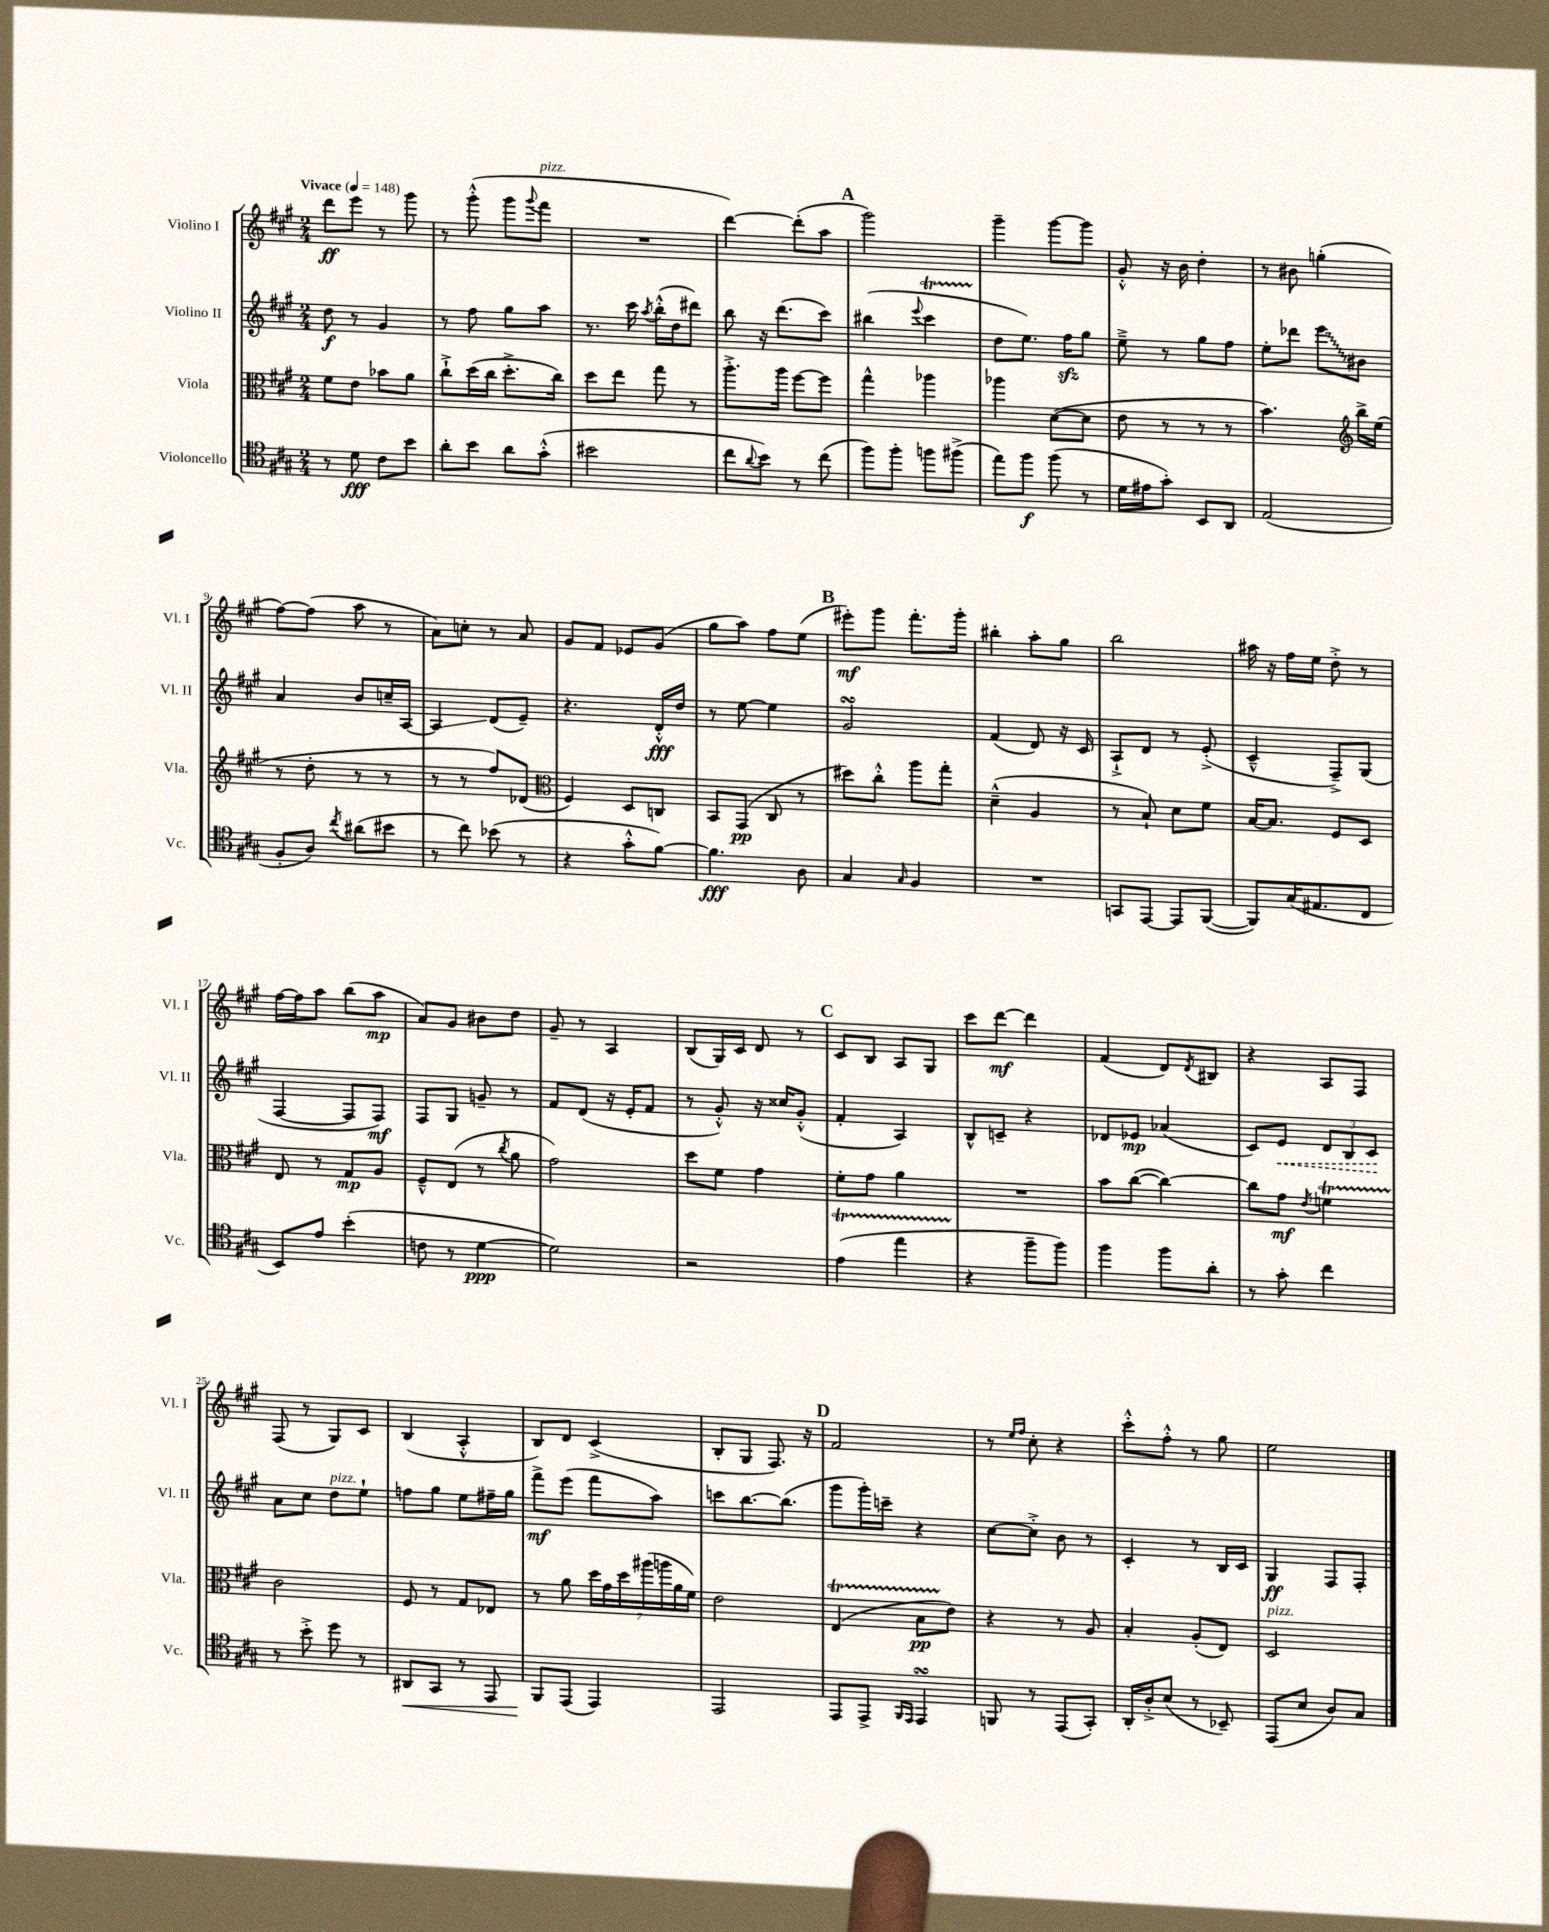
<<
\new StaffGroup <<
\new Staff = "s0" \with { instrumentName = "Violino I" shortInstrumentName = "Vl. I" } {
    \clef treble \key a \major \numericTimeSignature \time 2/4 \tempo "Vivace" 4 = 148
    d'''8\ff e'''8 r8 gis'''8 |
    r8 gis'''8-.-^( gis'''8 \appoggiatura { gis'''8 } fis'''8^\markup { \italic "pizz." } |
    R2 |
    d'''4~) d'''8-.( a''8 |
    \mark \markup { \bold "A" } gis'''2) |
    gis'''4-- gis'''8~ gis'''8 |
    gis'8-.-^ r16 b'16 d''4-. |
    r8 bis'8 g''4-.( |
    fis''8~) fis''8( a''8 r8 |
    a'8) c''8-. r8 a'8 |
    gis'8 fis'8 ees'8 gis'8( |
    gis''8 a''8) fis''8 e''8( |
    \mark \markup { \bold "B" } eis'''8-.\mf) gis'''8 fis'''8.-. gis'''16-. |
    bis''4-. a''8-. gis''8 |
    b''2 |
    ais''16 r16 fis''16 e''16 d''8-.-> r8 |
    fis''16~ fis''16 a''8 b''8( a''8\mp |
    a'8) gis'8 bis'8 d''8 |
    gis'8-- r8 a4 |
    b8( gis16) cis'16 d'8 r8 |
    \mark \markup { \bold "C" } cis'8 b8 a8 gis8 |
    cis'''8 d'''8~\mf d'''4 |
    fis'4( d'8) \acciaccatura { d'8 } bis8 |
    r4 a8 fis8 |
    fis8( r8 gis8) cis'8 |
    b4( a4-.-^ |
    b8) d'8 cis'4->( |
    b8-. gis8 fis8.) r16 |
    \mark \markup { \bold "D" } fis'2 |
    r8 \grace { e''16 fis''16 } cis''8-. r4 |
    cis'''8-.-^ fis''8-.-^ r8 gis''8 |
    e''2 \bar "|." |
}
\new Staff = "s1" \with { instrumentName = "Violino II" shortInstrumentName = "Vl. II" } {
    \clef treble \key a \major \numericTimeSignature \time 2/4
    d''8\f r8 gis'4 |
    r8 fis''8 gis''8 a''8 |
    r8. cis'''16 \acciaccatura { a''8 } b''16-.-^( d''16 dis'''8) |
    b''8 r16 d'''8.( cis'''8) |
    \mark \markup { \bold "A" } bis''4( \appoggiatura { e'''8 } cis'''4\startTrillSpan |
    d''8\stopTrillSpan e''8.) fis''16\sfz gis''8 |
    e''8---> r8 gis''8 fis''8 |
    e''8-. des'''8 \once \override Glissando.style = #'zigzag e'''8\glissando bis'8 |
    a'4 b'8 c''16-- a16~ |
    a4\glissando d'8( e'8--) |
    r4. d'16-.-^\fff d''16 |
    r8 e''8~ e''4 |
    \mark \markup { \bold "B" } gis'2\turn |
    fis'4( d'8) r16 cis'16 |
    a8-!-> d'8 r8 e'8-.->( |
    cis'4---^ fis8--->) gis8( |
    fis4~ fis8 fis8\mf) |
    fis8 gis8 g'8-- r8 |
    fis'8 d'8( r16 e'16-. fis'8 |
    r8 gis'8-.-^) r16 cisis''16 gis'8-.-^( |
    \mark \markup { \bold "C" } fis'4-. a4) |
    b8-^ c'8-- r4 |
    des'8 ees'8\mp aes'4( |
    cis'8) \once \override Hairpin.style = #'dashed-line e'8\< \tuplet 3/2 { d'8 b8 cis'8\! } |
    a'8 cis''8 d''8^\markup { \italic "pizz." } e''8-! |
    f''8 gis''8 e''8 fis''16-- gis''16 |
    fis'''8->\mf e'''8( fis'''8 a''8) |
    c'''8 b''8.~ b''8.( |
    \mark \markup { \bold "D" } gis'''8 gis'''16-.) c'''16-- r4 |
    cis''8~ cis''8-.-> b'8 r8 |
    cis'4-. r8 b16 cis'16 |
    gis4\ff fis8 fis8-. \bar "|." |
}
\new Staff = "s2" \with { instrumentName = "Viola" shortInstrumentName = "Vla." } {
    \clef alto \key a \major \numericTimeSignature \time 2/4
    fis'8 e'8 bes'8 a'8 |
    cis''8-!-> d''16( cis''16 d''8.-.-> cis''16) |
    d''8 e''8 gis''8 r8 |
    a''8.-.-> a''16 fis''8~ fis''8 |
    \mark \markup { \bold "A" } gis''4-^ aes''4 |
    aes''4 d'8~( d'8 |
    e'8 r8 r8 r8 |
    b'4.) \clef treble b''16-> e''16( |
    r8 d''8-. r8 r8 |
    r8 r8 fis''8) des'8( |
    \clef alto fis4) d8 c8 |
    b,8 gis,8\pp( cis8 r8 |
    \mark \markup { \bold "B" } dis''8) cis''8-.-^ a''8 gis''8-. |
    d'4---^( a4 |
    r8 b8-!) d'8 fis'8 |
    b16~ b8. fis8 d8 |
    e8 r8 gis8\mp a8 |
    fis8---^ e8( r8 \acciaccatura { cis''8 } a'8 |
    gis'2) |
    d''8 fis'8 gis'4 |
    \mark \markup { \bold "C" } fis'8-. gis'8 a'4 |
    R2 |
    b'8 cis''8~( cis''4~) |
    cis''8 gis'8\mf \acciaccatura { e'8 } f'4\startTrillSpan |
    cis'2\stopTrillSpan |
    fis8 r8 gis8 ees8 |
    r8 a'8 \tuplet 7/4 { d''16 gis'16 d''16 ais''16( a''16 a'16 fis'16) } |
    e'2 |
    \mark \markup { \bold "D" } e4\startTrillSpan( b8\pp e'8\stopTrillSpan) |
    r4 r8 a8 |
    b4-. a8-.( e8) |
    d2^\markup { \italic "pizz." } \bar "|." |
}
\new Staff = "s3" \with { instrumentName = "Violoncello" shortInstrumentName = "Vc." } {
    \clef tenor \key a \major \numericTimeSignature \time 2/4
    r8 d'8\fff cis'8 b'8 |
    a'8-. b'8 a'8 gis'8-.-^( |
    bis'2 |
    cis''8 \appoggiatura { a'8 } b'8) r8 cis''8( |
    \mark \markup { \bold "A" } fis''8) fis''8-. f''8 fis''8->( |
    e''8) fis''8\f fis''8( r8 |
    d'16 eis'16 gis'8-.) b,8 a,8 |
    e2( |
    fis8-. a8) \acciaccatura { cis''8 } ais'8( bis'8 |
    r8 cis''8) bes'8( r8 |
    r4 gis'8-.-^ fis'8~) |
    fis'4.\fff a8 |
    \mark \markup { \bold "B" } gis4 \grace { gis16 } fis4 |
    R2 |
    g,8 e,8~ e,8 fis,8~( |
    fis,8) gis16( eis8. cis8 |
    b,8) e'8 b'4-.( |
    c'8 r8 d'4~\ppp |
    d'2) |
    r2 |
    \mark \markup { \bold "C" } e'4\startTrillSpan( e''4 |
    r4\stopTrillSpan fis''8-- fis''8) |
    fis''4 fis''8 a'8-. |
    r8 gis'8-. cis''4 |
    r8 b'8-.-> d''8 r8 |
    ais,8\< gis,8 r8 e,8 |
    fis,8\! e,8( e,4) |
    e,2 |
    \mark \markup { \bold "D" } e,8 e,8-> \grace { fis,16 e,16 } e,4\turn |
    f,8 r8 e,8( gis,8-.) |
    a,16-. a16-.-> b8( r8 bes,8--) |
    e,8( b8 a8) gis8 \bar "|." |
}
>>
>>
